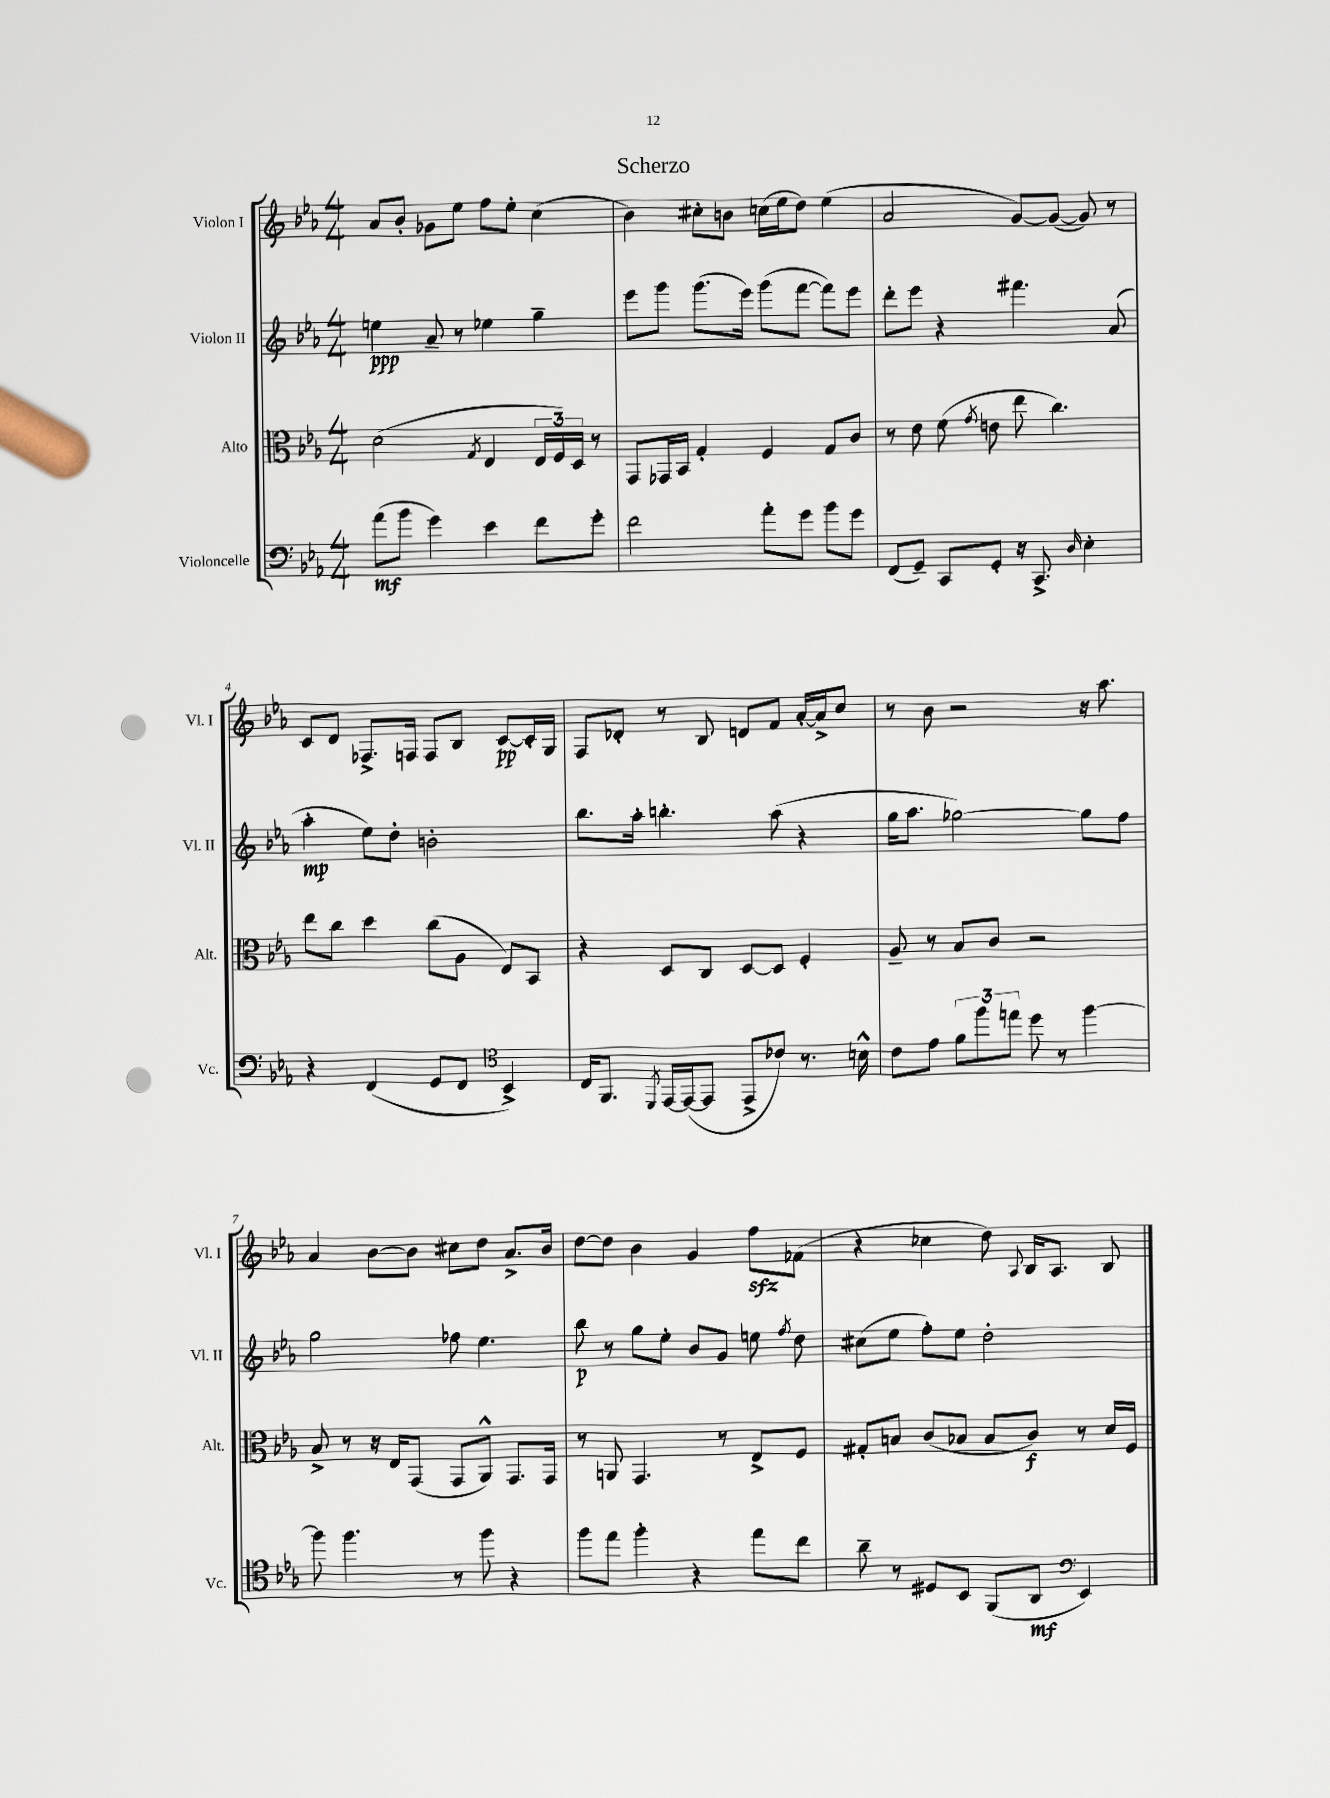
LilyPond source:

\header { title = "Scherzo" }
<<
\new StaffGroup <<
\new Staff = "s0" \with { instrumentName = "Violon I" shortInstrumentName = "Vl. I" } {
    \clef treble \key ees \major \numericTimeSignature \time 4/4
    \autoBeamOff aes'8[ bes'8]-. ges'8[ ees''8] f''8[ ees''8]-. c''4( |
    bes'4) cis''8[-. b'8] c''16[( ees''16 d''8]) ees''4( |
    aes'2 g'8[~) g'8]~( g'8) r8 |
    c'8[ d'8] fes8.[-> f16] f8[ bes8] c'8[~\pp c'16-. g16] |
    f8[ des'8]-. r8 bes8 d'8[ f'8] aes'16[~-. aes'16-> c''8] |
    r8 bes'8 r2 r16 aes''8. |
    aes'4 bes'8[~ bes'8] cis''8[ d''8] aes'8.[-> bes'16] |
    d''8[~ d''8] bes'4 g'4 f''8[\sfz fes'8]( |
    r4 ces''4 d''8) \appoggiatura { aes8 } bes16[ aes8.] bes8 \bar "|." |
}
\new Staff = "s1" \with { instrumentName = "Violon II" shortInstrumentName = "Vl. II" } {
    \clef treble \key ees \major \numericTimeSignature \time 4/4
    \autoBeamOff e''4\ppp aes'8-- r8 ees''4 g''4-- |
    ees'''8[ g'''8] g'''8.[( ees'''16]) g'''8[( f'''8]~ f'''8[) ees'''8] |
    d'''8[-. ees'''8] r4 fis'''4. aes'8( |
    aes''4-.\mp ees''8[) d''8]-. b'2-. |
    bes''8.[ aes''16]-. b''4.-. aes''8( r4 |
    g''16[ aes''8.] ges''2~) ges''8[ f''8] |
    g''2 fes''8 ees''4. |
    bes''8\p r8 g''8[ ees''8]-. bes'8[ g'8] e''8 \acciaccatura { f''8 } d''8 |
    cis''8[( ees''8] f''8[-.) ees''8] d''2-. \bar "|." |
}
\new Staff = "s2" \with { instrumentName = "Alto" shortInstrumentName = "Alt." } {
    \clef alto \key ees \major \numericTimeSignature \time 4/4
    \autoBeamOff d'2( \acciaccatura { g8 } ees4 \tuplet 3/2 { ees16[ f16) d16] } r8 |
    g,8[ ges,16 bes,16] g4-. f4 g8[ c'8] |
    r8 ees'8 f'8( \acciaccatura { g'8 } e'8 ees''8 c''4.) |
    ees''8[ c''8] d''4 c''8[( aes8] ees8[) bes,8] |
    r4 d8[ c8] d8[~ d8] f4-. |
    aes8-- r8 bes8[ c'8] r2 |
    bes8-> r8 r16 ees16[ g,8]( g,8[ aes,8]-^) g,8.[ g,16] |
    r8 a,8 g,4. r8 ees8[-> f8] |
    gis8[-. b8] c'8[( bes8] bes8[ c'8]\f) r8 d'16[ f16] \bar "|." |
}
\new Staff = "s3" \with { instrumentName = "Violoncelle" shortInstrumentName = "Vc." } {
    \clef bass \key ees \major \numericTimeSignature \time 4/4
    \autoBeamOff aes'8[\mf( bes'8] g'4) ees'4 f'8[ g'8]-. |
    f'2 aes'8[-. g'8] bes'8[ g'8] |
    f,8[( g,8]--) c,8[ g,8]-. r16 c,8.-> \grace { d16 } ees4-. |
    r4 f,4( g,8[ f,8] \clef tenor bes,4->) |
    c16[ f,8.] \acciaccatura { d,8 } ees,16[~ ees,16~( ees,8] ees,8[-> ces'8]) r8. b16-^ |
    c'8[ ees'8] \tuplet 3/2 { f'8[ f''8 e''8] } d''8 r8 f''4~ |
    f''8 f''4. r8 f''8 r4 |
    f''8[ ees''8] f''4-. r4 ees''8[ c''8] |
    aes'8-- r8 dis8[ bes,8] f,8[( aes,8]\mf \clef bass ees,4) \bar "|." |
}
>>
>>
